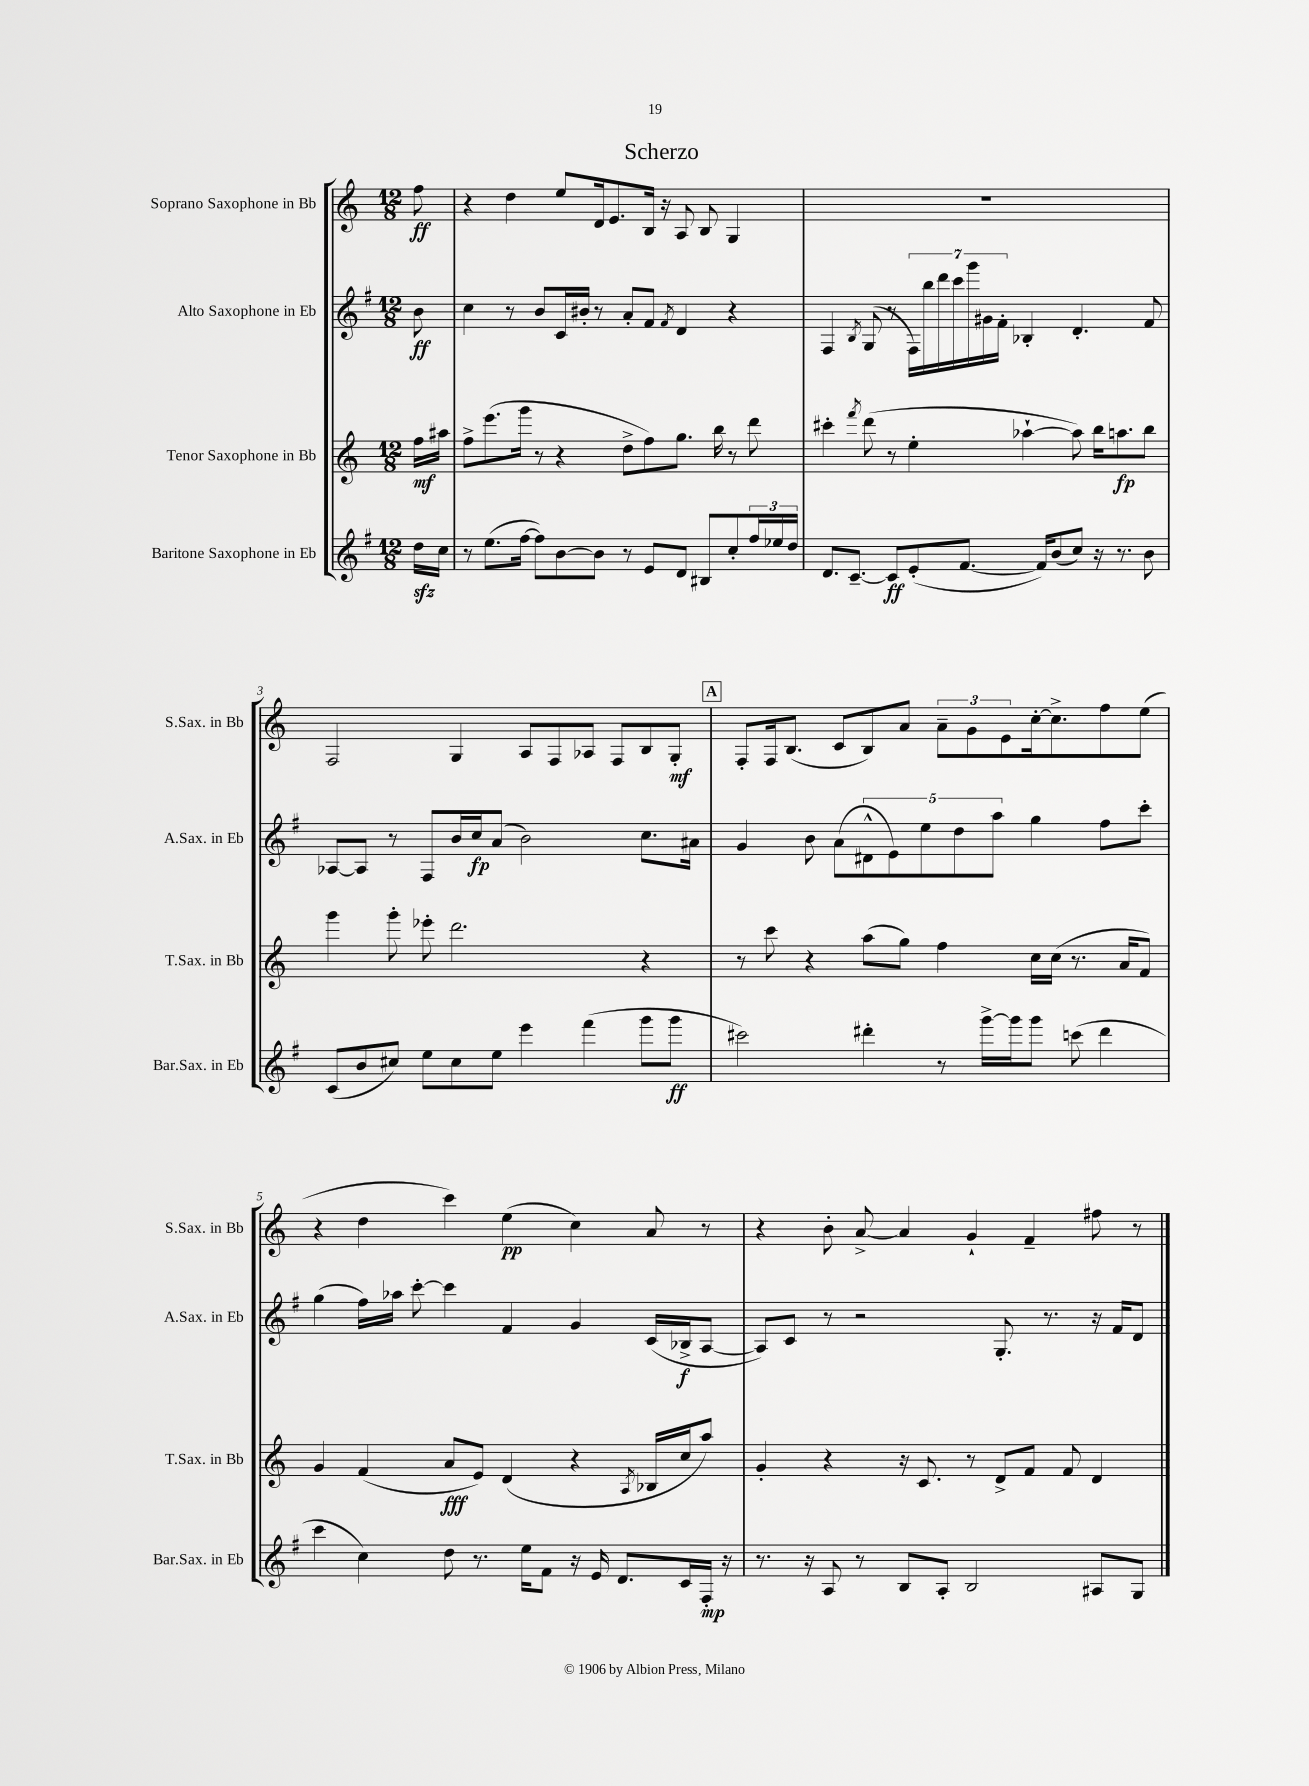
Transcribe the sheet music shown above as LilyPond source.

\header { title = "Scherzo" }
<<
\new StaffGroup <<
\new Staff = "s0" \with { instrumentName = "Soprano Saxophone in Bb" shortInstrumentName = "S.Sax. in Bb" } {
    \clef treble \key c \major \numericTimeSignature \time 12/8 \partial 8
    f''8\ff |
    r4 d''4 e''8 d'16 e'8. b16 r16 a8 b8 g4 |
    R1. |
    f2 g4 a8 f8 aes8 f8 b8 g8-.\mf |
    \mark \markup { \box "A" } f8-. f16 b8.( c'8 b8) a'8 \tuplet 3/2 { a'8-- g'8 e'8 } c''16~-. c''8.-> f''8 e''8( |
    r4 d''4 c'''4) e''4\pp( c''4) a'8 r8 |
    r4 b'8-. a'8~-> a'4 g'4-! f'4-- fis''8 r8 \bar "|." |
}
\new Staff = "s1" \with { instrumentName = "Alto Saxophone in Eb" shortInstrumentName = "A.Sax. in Eb" } {
    \clef treble \key g \major \numericTimeSignature \time 12/8 \partial 8
    b'8\ff |
    c''4 r8 b'8 c'16 bis'16-. r8 a'8-. fis'8 \acciaccatura { fis'8 } d'4 r4 |
    fis4 \acciaccatura { b8 } g8( r8 \tuplet 7/4 { fis16) b''16 d'''16 c'''16 g'''16 gis'16 fis'16-. } bes4-. d'4.-. fis'8 |
    aes8~ aes8 r8 fis8 b'16 c''16\fp a'8( b'2) c''8. ais'16 |
    \mark \markup { \box "A" } g'4 b'8 a'8( \tuplet 5/4 { dis'8-^ e'8) e''8 d''8 a''8 } g''4 fis''8 c'''8-. |
    g''4( fis''16) aes''16 c'''8~-. c'''4 fis'4 g'4 c'16( bes16->\f a8~ |
    a8) c'8 r8 r2 g8.-. r8. r16 fis'16 d'8 \bar "|." |
}
\new Staff = "s2" \with { instrumentName = "Tenor Saxophone in Bb" shortInstrumentName = "T.Sax. in Bb" } {
    \clef treble \key c \major \numericTimeSignature \time 12/8 \partial 8
    f''16\mf ais''16 |
    f''8-> e'''8.( g'''16 r8 r4 d''8-> f''8) g''8. b''16 r8 d'''8 |
    cis'''4-. \acciaccatura { f'''8 } d'''8( r8 e''4-. aes''4~-! aes''8) b''16 a''8.\fp b''8 |
    g'''4 g'''8-. ees'''8-. d'''2. r4 |
    \mark \markup { \box "A" } r8 c'''8 r4 a''8( g''8) f''4 c''16 c''16( r8. a'16 f'8) |
    g'4 f'4( a'8\fff e'8) d'4( r4 \acciaccatura { a8 } bes16 c''16 a''8) |
    g'4-. r4 r16 c'8. r8 d'8-> f'8 f'8 d'4 \bar "|." |
}
\new Staff = "s3" \with { instrumentName = "Baritone Saxophone in Eb" shortInstrumentName = "Bar.Sax. in Eb" } {
    \clef treble \key g \major \numericTimeSignature \time 12/8 \partial 8
    d''16\sfz c''16 |
    r8 e''8.( fis''16~ fis''8) b'8~ b'8 r8 e'8 d'8 bis8 c''8-. \tuplet 3/2 { fis''16 ees''16 d''16 } |
    d'8. c'8.~-- c'8\ff e'8-.( fis'8.~ fis'16) b'8( c''8) r16 r8. b'8 |
    c'8( b'8 cis''8) e''8 cis''8 e''8 e'''4 fis'''4( g'''8 g'''8\ff |
    \mark \markup { \box "A" } cis'''2) dis'''4-. r8 g'''16~-> g'''16 g'''8 c'''8( dis'''4 |
    c'''4 c''4) d''8 r8. e''16 fis'8 r16 e'16 d'8. c'16 fis16-.\mp r16 |
    r8. r16 a8 r8 b8 a8-. b2 ais8 g8 \bar "|." |
}
>>
>>
